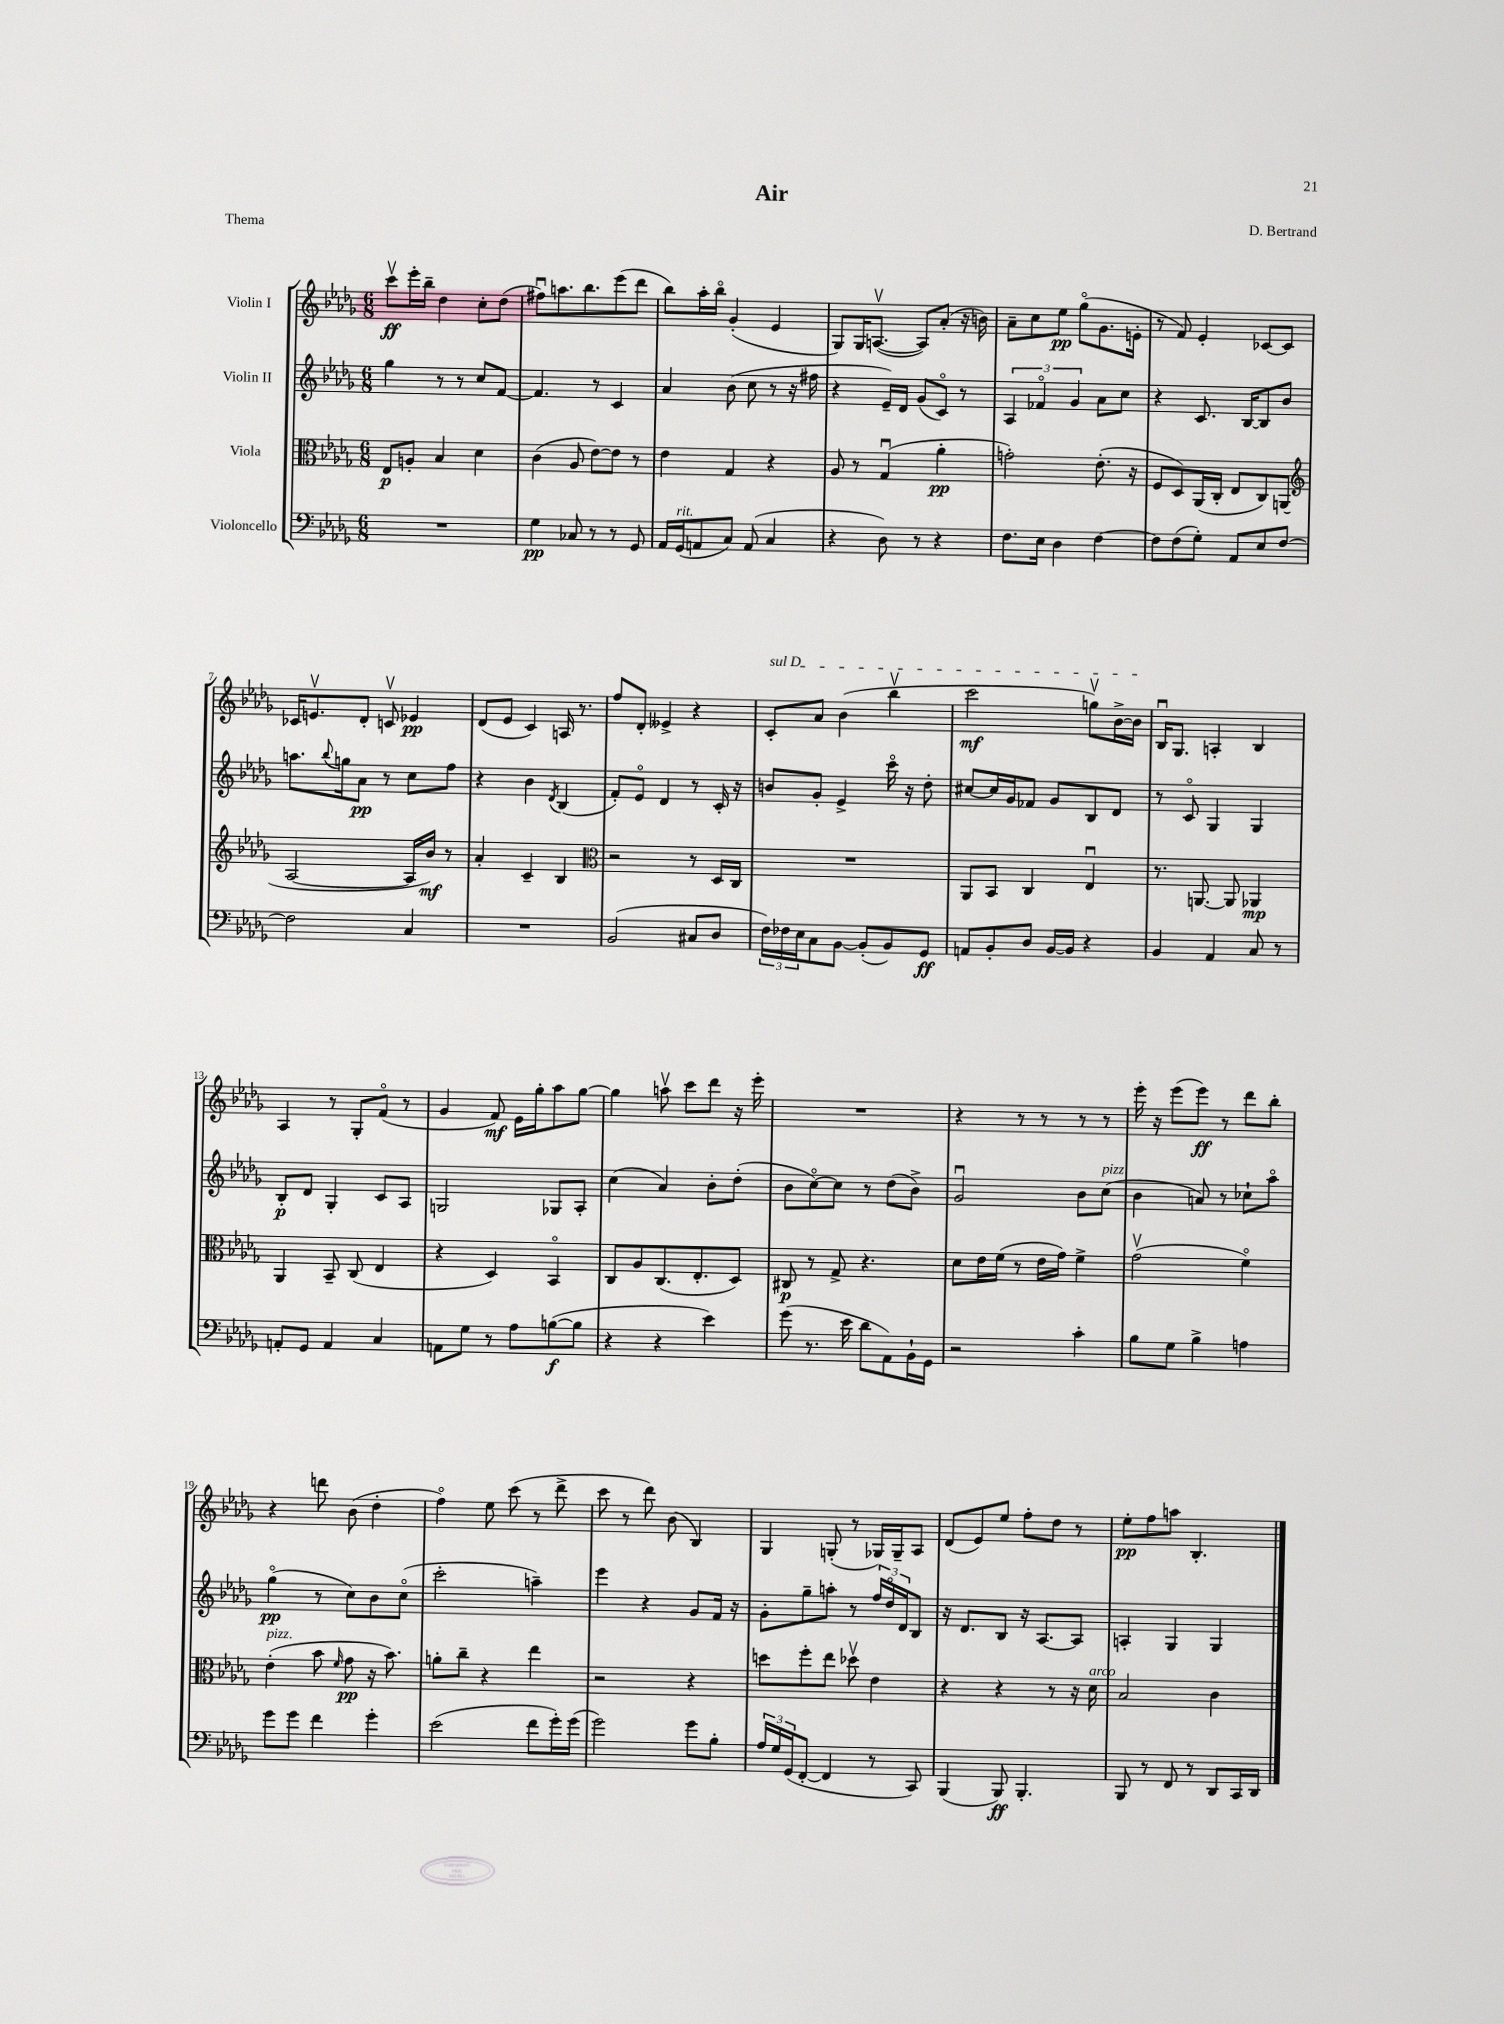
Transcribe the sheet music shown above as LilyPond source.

\header { title = "Air" composer = "D. Bertrand" piece = "Thema" }
<<
\new StaffGroup <<
\new Staff = "s0" \with { instrumentName = "Violin I" } {
    \clef treble \key des \major \numericTimeSignature \time 6/8
    c'''8\upbow\ff ees'''16-. bes''16-- des''4 c''8-. des''8( |
    fis''8\downbow) a''8. bes''8. ees'''8( des'''8 |
    bes''8) aes''16-. bes''16\flageolet ges'4-.( ees'4 |
    ges8) ges16 a8.~\upbow( a8) aes'8-.( r16 b'16) |
    aes'8-- c''8 ees''8\pp ges''8\flageolet( ges'8. e'16-. |
    r8 f'8) ees'4-. ces'8~ ces'8 |
    ces'16 e'8.\upbow des'8-. c'8\upbow ees'4\pp |
    des'8( ees'8 c'4) a16 r8. |
    f''8 des'8-. eeses'4-> r4 |
    \once \override TextSpanner.bound-details.left.text = \markup { \italic "sul D" } c'8-.\startTextSpan aes'8 bes'4( bes''4\upbow |
    c'''2\mf g''8\upbow) bes'16~-> bes'16\stopTextSpan |
    bes16\downbow ges8. a4-. bes4 |
    aes4 r8 ges8-. f'8\flageolet( r8 |
    ges'4 f'8\mf) ees'16 ges''16-. aes''8 ges''8~ |
    ges''4 a''8\upbow c'''8 des'''8 r16 ees'''16-. |
    R2. |
    r4 r8 r8 r8 r8 |
    ees'''16-. r16 ees'''8( ees'''8\ff) r8 des'''8 bes''8-. |
    r4 d'''8 bes'8( des''4-. |
    f''4\flageolet) ees''8 c'''8( r8 des'''8-> |
    c'''8 r8 des'''8) bes'8( bes4) |
    ges4 g8-.( r8 ges16) ges16-- aes8 |
    des'8( ees'8) ees''8 f''8-. des''8 r8 |
    ees''8-.\pp f''8 a''8 bes4.-. \bar "|." |
}
\new Staff = "s1" \with { instrumentName = "Violin II" } {
    \clef treble \key des \major \numericTimeSignature \time 6/8
    ges''4 r8 r8 c''8 f'8~ |
    f'4. r8 c'4 |
    aes'4 bes'8( c''8 r8 r16 fis''16 |
    r4 ees'16--) des'16 ges'8( c'8\flageolet) r8 |
    \tuplet 3/2 { aes4 fes'4\flageolet ges'4 } aes'8 c''8 |
    r4 c'8. bes16~ bes8 bes'8 |
    a''8. \appoggiatura { bes''8 } g''16 aes'8\pp r8 c''8 f''8 |
    r4 bes'4 \acciaccatura { des'8 } bes4( |
    f'8-.) ees'8\flageolet des'4 r8 c'16-. r16 |
    b'8 ges'8-. ees'4-> c'''16\flageolet r16 des''8-. |
    cis''8~ cis''16 ges'16 fes'8 ges'8 bes8 des'8 |
    r8 c'8\flageolet ges4 ges4 |
    bes8-.\p des'8 ges4-. c'8 aes8 |
    g2 ges8 aes8-. |
    c''4( aes'4) bes'8-. des''8-.( |
    bes'8 c''8~\flageolet) c''8 r8 des''8( bes'8->) |
    ges'2\downbow bes'8 c''8^\markup { \italic "pizz." }( |
    bes'4 a'8) r8 ces''8-! aes''8\flageolet |
    ges''4\flageolet\pp( r8 c''8) bes'8 c''8\flageolet( |
    c'''2-. a''4--) |
    ees'''4 r4 ges'8 f'16 r16 |
    ges'8-. ges''8-- a''8-. r8 \tuplet 3/2 { f''16 des''16\flageolet des'16 } bes8 |
    r16 des'8. bes8 r16 aes8.~ aes8 |
    a4-. ges4 ges4 \bar "|." |
}
\new Staff = "s2" \with { instrumentName = "Viola" } {
    \clef alto \key des \major \numericTimeSignature \time 6/8
    ees8\p a8-. bes4 des'4 |
    c'4( aes8 ees'8~) ees'8 r8 |
    ees'4 ges4 r4 |
    aes8 r8 ges4\downbow( aes'4-.\pp |
    g'2-.) ees'8.-.( r16 |
    f8 des8) aes,16( c16-. ees8 c8) a,8( |
    \clef treble aes2~ aes16 bes'16\mf) r8 |
    aes'4-. c'4-- bes4 |
    \clef alto r2 r8 des16 c16 |
    R2. |
    aes,8 bes,8 c4 ees4\downbow |
    r8. a,8.~ a,8 aes,4\mp |
    aes,4 bes,8-- c8( ees4 |
    r4 des4) bes,4\flageolet |
    c8 aes8 c8.( ees8.-. des8) |
    cis8\p r8 ges8-> r4. |
    des'8 ees'16 f'16( r8 ees'16 ges'16) f'4-> |
    ges'2\upbow( f'4\flageolet) |
    ees'4-.^\markup { \italic "pizz." }( bes'8 \grace { f'16 } ges'8\pp r16 bes'8.) |
    a'8-. c''8-- r4 ees''4 |
    r2 r4 |
    d''8 f''8-. ees''8 des''8\upbow ees'4 |
    r4 r4 r8 r16 des'16^\markup { \italic "arco" } |
    bes2 c'4 \bar "|." |
}
\new Staff = "s3" \with { instrumentName = "Violoncello" } {
    \clef bass \key des \major \numericTimeSignature \time 6/8
    R2. |
    ges4\pp ces8 r8 r8 ges,8 |
    aes,16 ges,16^\markup { \italic "rit." }( a,8 c8) a,8( c4 |
    r4 des8) r8 r4 |
    f8. ees16 des4 f4~ |
    f8 f8( ges8-.) aes,8 ees8 f8~ |
    f2 c4 |
    R2. |
    bes,2( cis8 des8 |
    \tuplet 3/2 { f16) fes16 ees16 } c8 bes,8~ bes,8-.( bes,8) ges,8\ff |
    a,8 bes,8-. des8 bes,16~ bes,16 r4 |
    bes,4 aes,4 c8 r8 |
    a,8-. ges,8 a,4 c4 |
    a,8 ges8 r8 aes8 b8~\f( b8 |
    r4 r4 ees'4) |
    ges'8( r8. ees'16 des'8 aes,8) bes,16-! ges,16 |
    r2 c'4-. |
    bes8 ges8 bes4-> a4 |
    ges'8 ges'8 f'4 ges'4-. |
    ees'2( f'8 ges'16-.) ges'16( |
    ges'2) ges'8 bes8-. |
    \tuplet 3/2 { aes16 ges16 ges,16( } f,8~-. f,4 r8 c,8) |
    bes,,4( bes,,8\ff) bes,,4.-. |
    bes,,8 r8 f,8 r8 des,8 c,16 des,16 \bar "|." |
}
>>
>>
